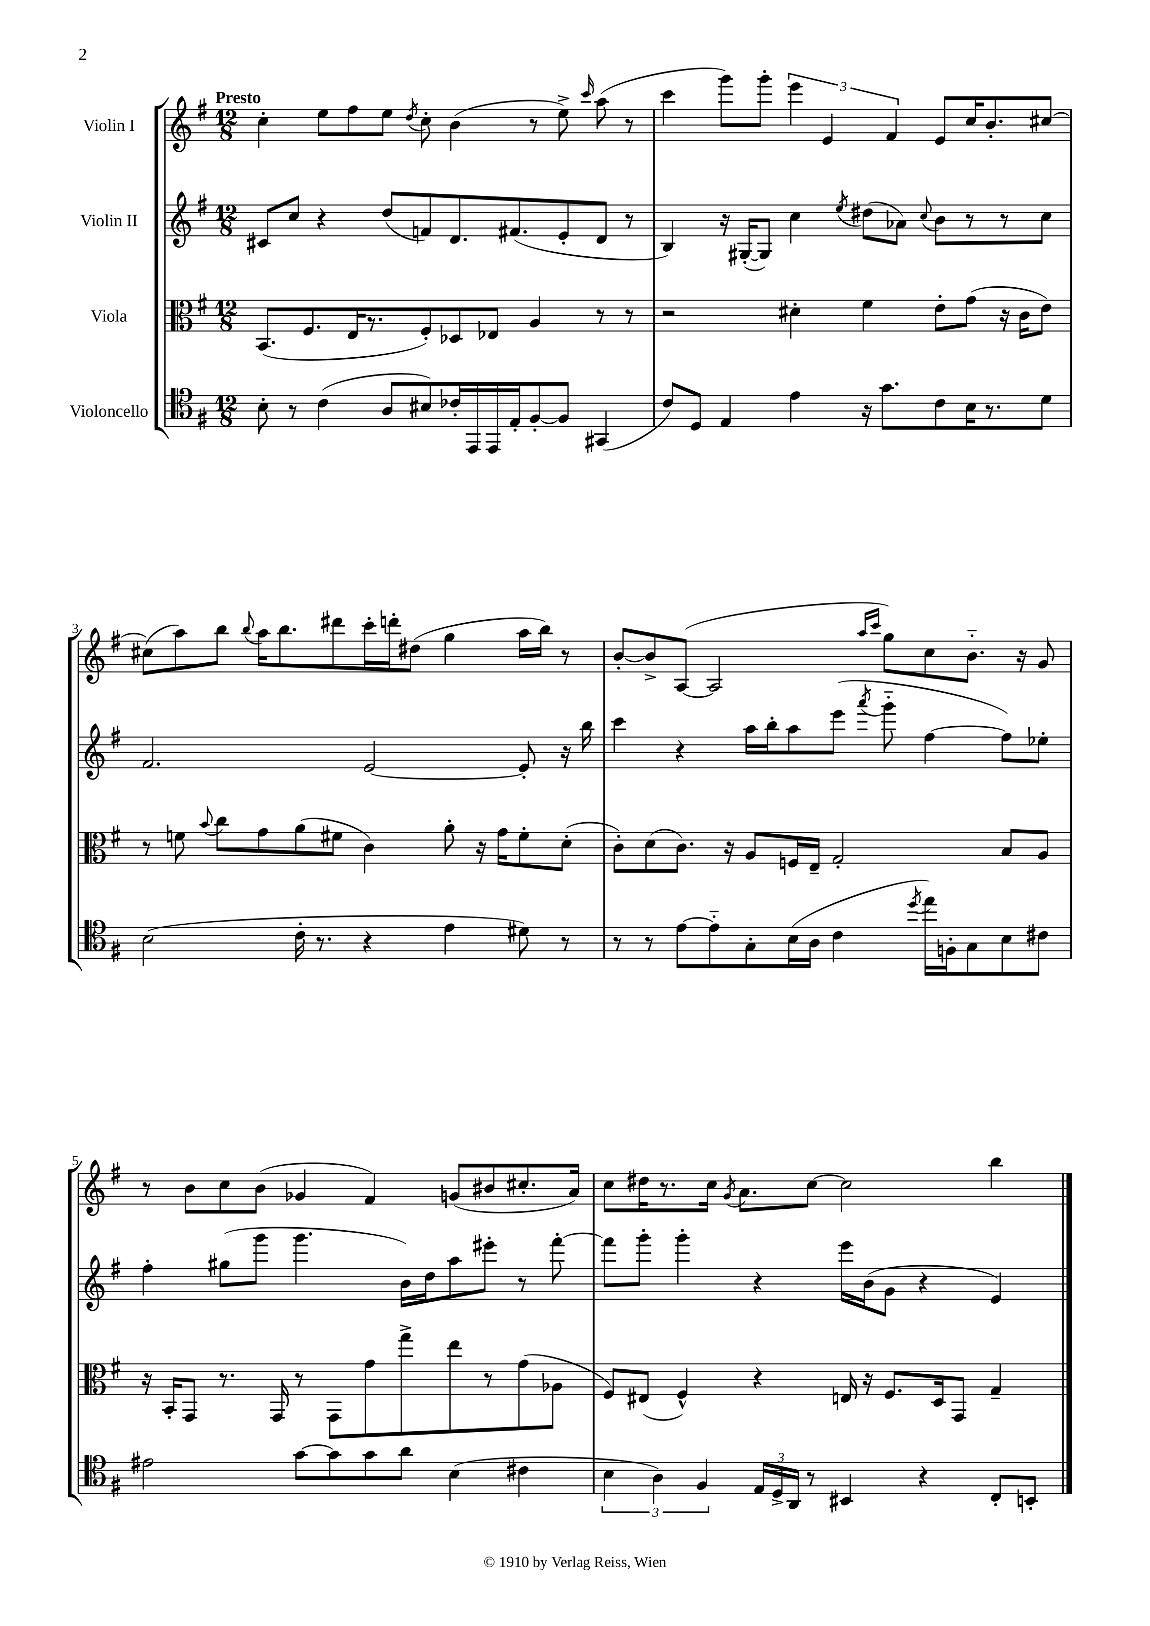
<<
\new StaffGroup <<
\new Staff = "s0" \with { instrumentName = "Violin I" } {
    \clef treble \key g \major \numericTimeSignature \time 12/8 \tempo "Presto"
    \autoBeamOff c''4-. e''8[ fis''8 e''8] \acciaccatura { d''8 } c''8-. b'4( r8 e''8->) \grace { c'''16 } a''8( r8 |
    c'''4 g'''8[) g'''8]-. \tuplet 3/2 { e'''4 e'4 fis'4 } e'8[ c''16 b'8.-. cis''8]~ |
    cis''8[( a''8) b''8] \appoggiatura { b''8 } a''16[ b''8. dis'''8 c'''16-. d'''16-. dis''8]( g''4 a''16[ b''16]) r8 |
    b'8[~-. b'8-> a8]~( a2 \grace { a''16[ c'''16] } g''8[) c''8 b'8.]-_ r16 g'8 |
    r8 b'8[ c''8 b'8]( ges'4 fis'4) g'8[( bis'8 cis''8.-. a'16]) |
    c''8[ dis''16 r8. c''16] \acciaccatura { g'8 } a'8.[ c''8]~ c''2 b''4 \bar "|." |
}
\new Staff = "s1" \with { instrumentName = "Violin II" } {
    \clef treble \key g \major \numericTimeSignature \time 12/8
    \autoBeamOff cis'8[ c''8] r4 d''8[( f'8) d'8. fis'8.( e'8-. d'8] r8 |
    b4) r16 gis16[~-.( gis8]) c''4 \acciaccatura { e''8 } dis''8[( aes'8]) \appoggiatura { c''8 } b'8[ r8 r8 c''8] |
    fis'2. e'2~ e'8-. r16 b''16 |
    c'''4 r4 a''16[ b''16-. a''8 e'''8]( \acciaccatura { a'''8 } g'''8-_ fis''4~ fis''8[) ees''8]-. |
    fis''4-. gis''8[( g'''8] g'''4. b'16[) d''16 a''8 eis'''8]-. r8 fis'''8~-. |
    fis'''8[ g'''8]-. g'''4-. r4 e'''16[ b'16( g'8] r4 e'4) \bar "|." |
}
\new Staff = "s2" \with { instrumentName = "Viola" } {
    \clef alto \key g \major \numericTimeSignature \time 12/8
    \autoBeamOff b,8.[( fis8. e16 r8. fis8-.) des8 ees8] a4 r8 r8 |
    r2 dis'4-. fis'4 e'8[-. g'8]( r16 c'16[ e'8]) |
    r8 f'8 \appoggiatura { b'8 } c''8[ g'8 a'8( fis'8] c'4) a'8-. r16 g'16[ fis'8-. d'8]-.( |
    c'8[-.) d'8( c'8.]) r16 a8[ f16 e16]-- g2-. b8[ a8] |
    r16 b,16[-. g,8] r8. g,16 r8 g,8[ g'8 g''8-> e''8 r8 g'8( aes8] |
    fis8[) eis8]( fis4-^) r4 e16 r16 fis8.[ d16 g,8] g4-- \bar "|." |
}
\new Staff = "s3" \with { instrumentName = "Violoncello" } {
    \clef tenor \key g \major \numericTimeSignature \time 12/8
    \autoBeamOff b8-. r8 c'4( a8[ bis8) ces'16-. e,16 e,16 e16-. fis8~-. fis8] gis,4( |
    c'8[) d8] e4 e'4 r16 g'8.[ c'8 b16 r8. d'8] |
    b2( c'16-. r8. r4 e'4 dis'8) r8 |
    r8 r8 e'8[~ e'8-_ g8-. b16( a16] c'4 \acciaccatura { d''8 } e''16[) f16-. g8 b8 cis'8] |
    eis'2 g'8[~ g'8 g'8 a'8] b4( cis'4 |
    \tuplet 3/2 { b4 a4) fis4 } \tuplet 3/2 { e16[ d16-> a,16] } r8 bis,4 r4 c8[-. b,8]-. \bar "|." |
}
>>
>>
